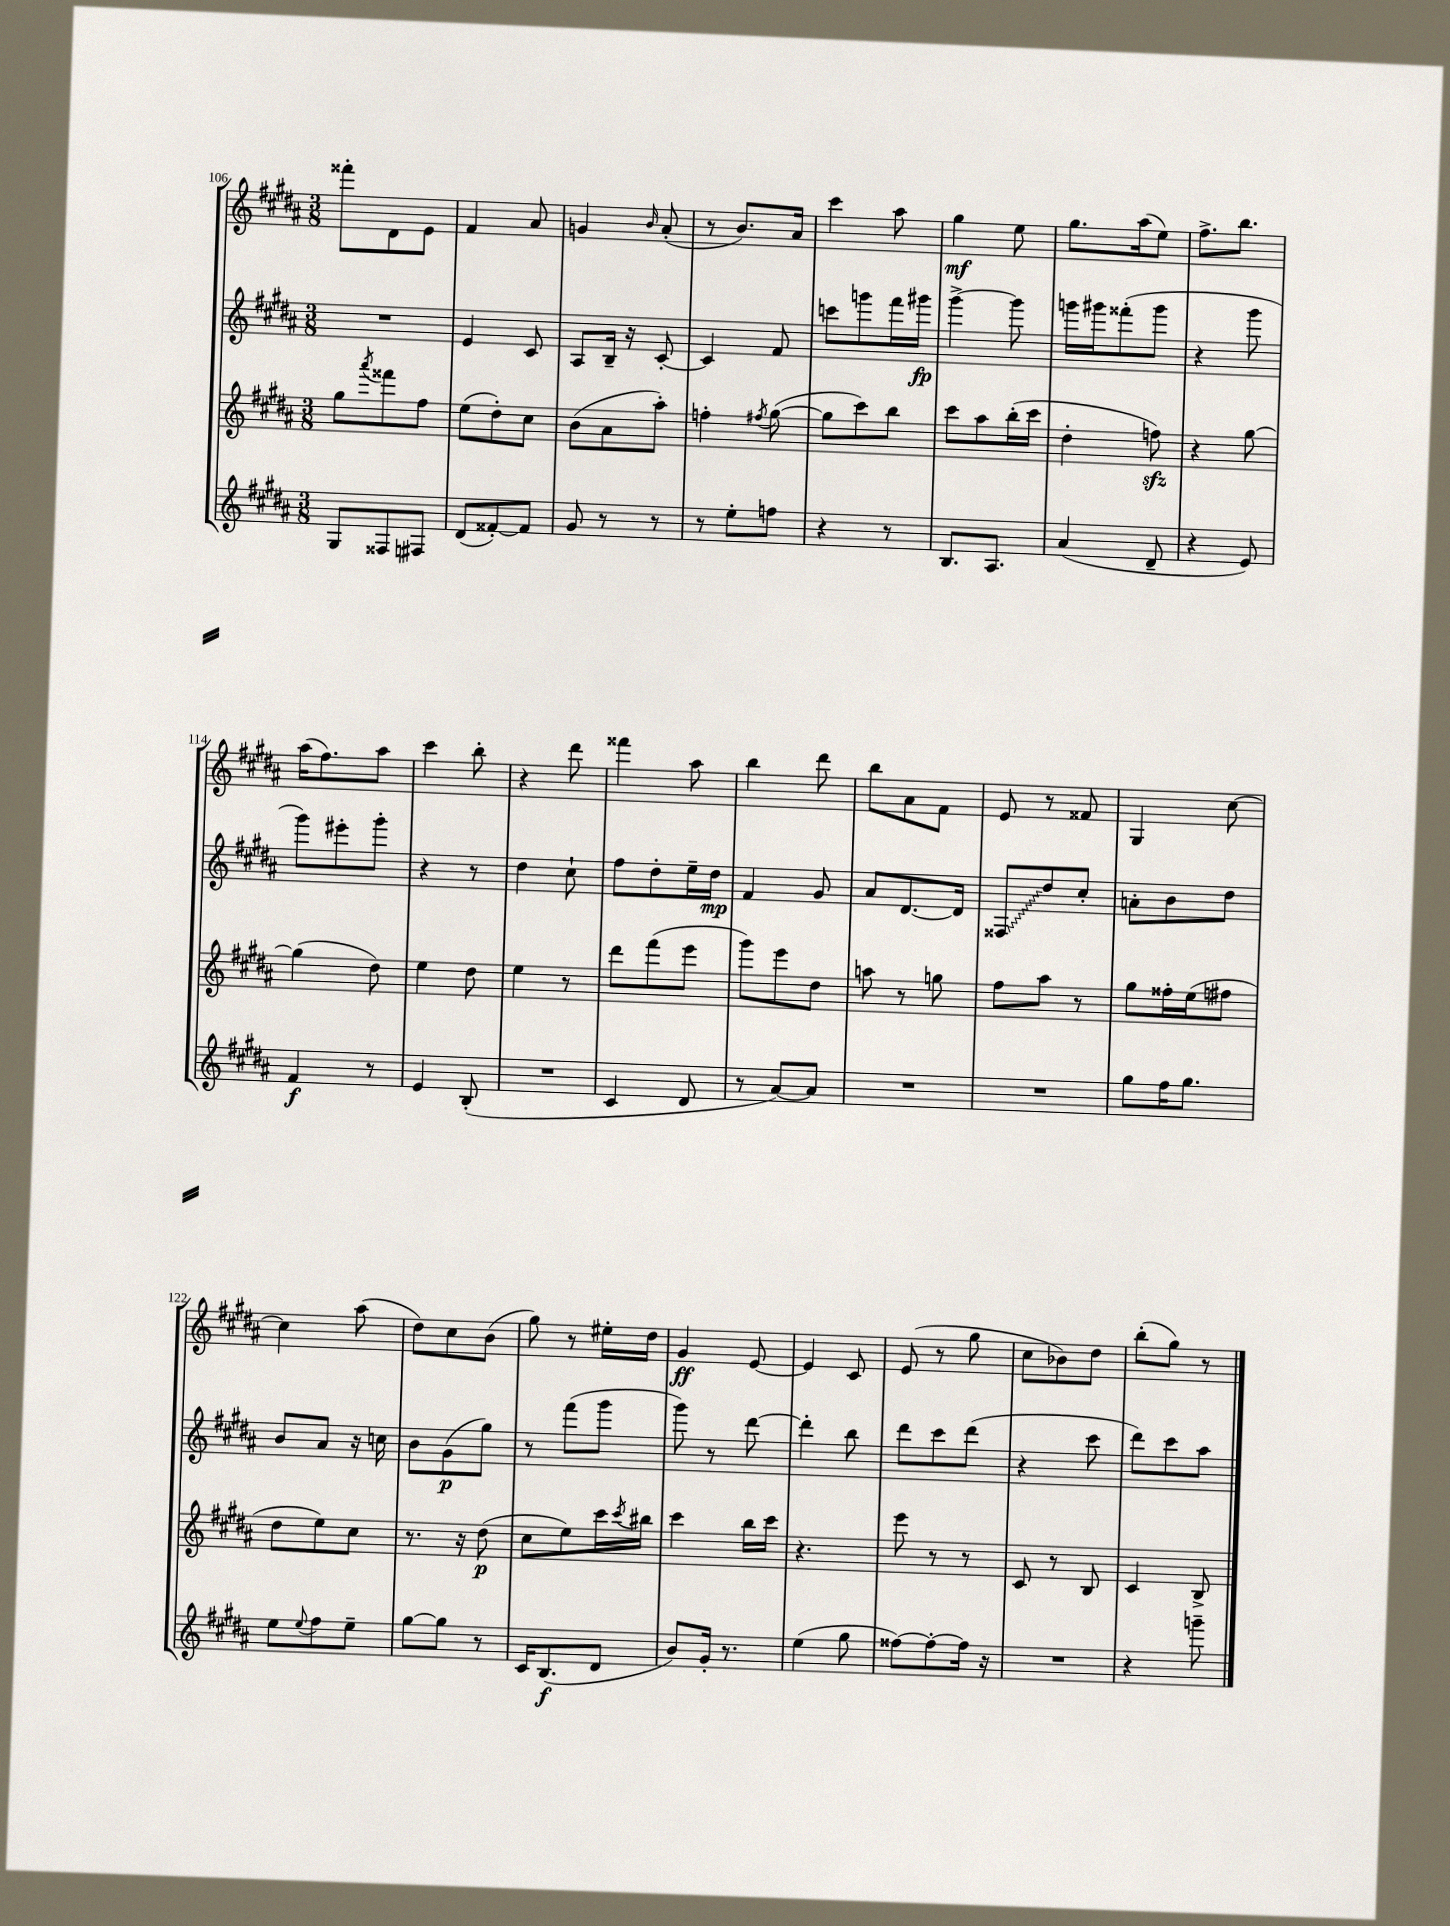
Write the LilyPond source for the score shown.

<<
\new StaffGroup <<
\new Staff = "s0" {
    \clef treble \key b \major \numericTimeSignature \time 3/8
    fisis'''8-. dis'8 e'8 |
    fis'4 ais'8 |
    g'4 \grace { b'16 } ais'8-.( |
    r8 b'8.) ais'16 |
    cis'''4 ais''8 |
    gis''4\mf e''8 |
    gis''8. ais''16( e''8) |
    fis''8.-> b''8. |
    ais''16( fis''8.) ais''8 |
    cis'''4 b''8-. |
    r4 dis'''8 |
    fisis'''4 ais''8 |
    b''4 dis'''8 |
    b''8 ais'8 fis'8 |
    e'8 r8 fisis'8 |
    gis4 cis''8~ |
    cis''4 ais''8( |
    dis''8) cis''8 b'8( |
    gis''8) r8 eis''16-. dis''16 |
    gis'4\ff e'8~ |
    e'4 cis'8 |
    e'8( r8 gis''8 |
    cis''8 bes'8) dis''8 |
    b''8-.( gis''8) r8 \bar "|." |
}
\new Staff = "s1" {
    \clef treble \key b \major \numericTimeSignature \time 3/8
    R4. |
    e'4 cis'8 |
    ais8 b16-- r16 cis'8~-. |
    cis'4 fis'8 |
    c'''8 g'''8 fis'''16 gis'''16\fp |
    gis'''4~-> gis'''8 |
    g'''16 gis'''16 fisis'''8-.( gis'''8 |
    r4 gis'''8 |
    gis'''8) eis'''8-. gis'''8-. |
    r4 r8 |
    dis''4 cis''8-! |
    fis''8 dis''8-. e''16-- dis''16\mp |
    fis'4 gis'8 |
    ais'8 dis'8.~ dis'16 |
    \once \override Glissando.style = #'zigzag fisis8\glissando dis''8 cis''8-. |
    a'8-. b'8 dis''8 |
    b'8 ais'8 r16 c''16 |
    b'8 gis'8\p( gis''8) |
    r8 fis'''8( gis'''8 |
    gis'''8) r8 dis'''8~ |
    dis'''4-. b''8 |
    dis'''8 cis'''8 dis'''8( |
    r4 cis'''8 |
    dis'''8) cis'''8 ais''8 \bar "|." |
}
\new Staff = "s2" {
    \clef treble \key b \major \numericTimeSignature \time 3/8
    gis''8 \acciaccatura { ais'''8 } fisis'''8 fis''8 |
    e''8( dis''8-.) cis''8 |
    b'8( ais'8 ais''8-.) |
    f''4-. \acciaccatura { fis''8 } gis''8~( |
    gis''8 cis'''8) b''8 |
    cis'''8 ais''8 b''16-.( cis'''16 |
    dis''4-. f''8\sfz) |
    r4 gis''8~ |
    gis''4( dis''8) |
    e''4 dis''8 |
    e''4 r8 |
    dis'''8 fis'''8( e'''8 |
    gis'''8) e'''8 dis''8 |
    a''8 r8 g''8 |
    fis''8 ais''8 r8 |
    gis''8 fisis''16-. e''16( fis''8 |
    dis''8 e''8) cis''8 |
    r8. r16 dis''8\p( |
    cis''8 e''8) cis'''16 \acciaccatura { cis'''8 } bis''16 |
    cis'''4 b''16 cis'''16 |
    r4. |
    e'''8 r8 r8 |
    cis'8 r8 b8 |
    cis'4 b8-> \bar "|." |
}
\new Staff = "s3" {
    \clef treble \key b \major \numericTimeSignature \time 3/8
    gis8 fisis8 fis8 |
    dis'8( fisis'8~-.) fisis'8 |
    gis'8 r8 r8 |
    r8 e''8-. f''8 |
    r4 r8 |
    b8. ais8. |
    ais'4( dis'8-- |
    r4 e'8) |
    fis'4\f r8 |
    e'4 b8-.( |
    R4. |
    cis'4 dis'8 |
    r8 ais'8~) ais'8 |
    R4. |
    R4. |
    gis''8 fis''16 gis''8. |
    e''8 \appoggiatura { e''8 } fis''8 e''8-- |
    gis''8~ gis''8 r8 |
    cis'16 b8.\f( dis'8 |
    b'8) gis'16-. r8. |
    e''4( gis''8 |
    fisis''8~) fisis''8~-. fisis''16 r16 |
    R4. |
    r4 g'''8-- \bar "|." |
}
>>
>>
\layout { \context { \Score currentBarNumber = #106 } }
